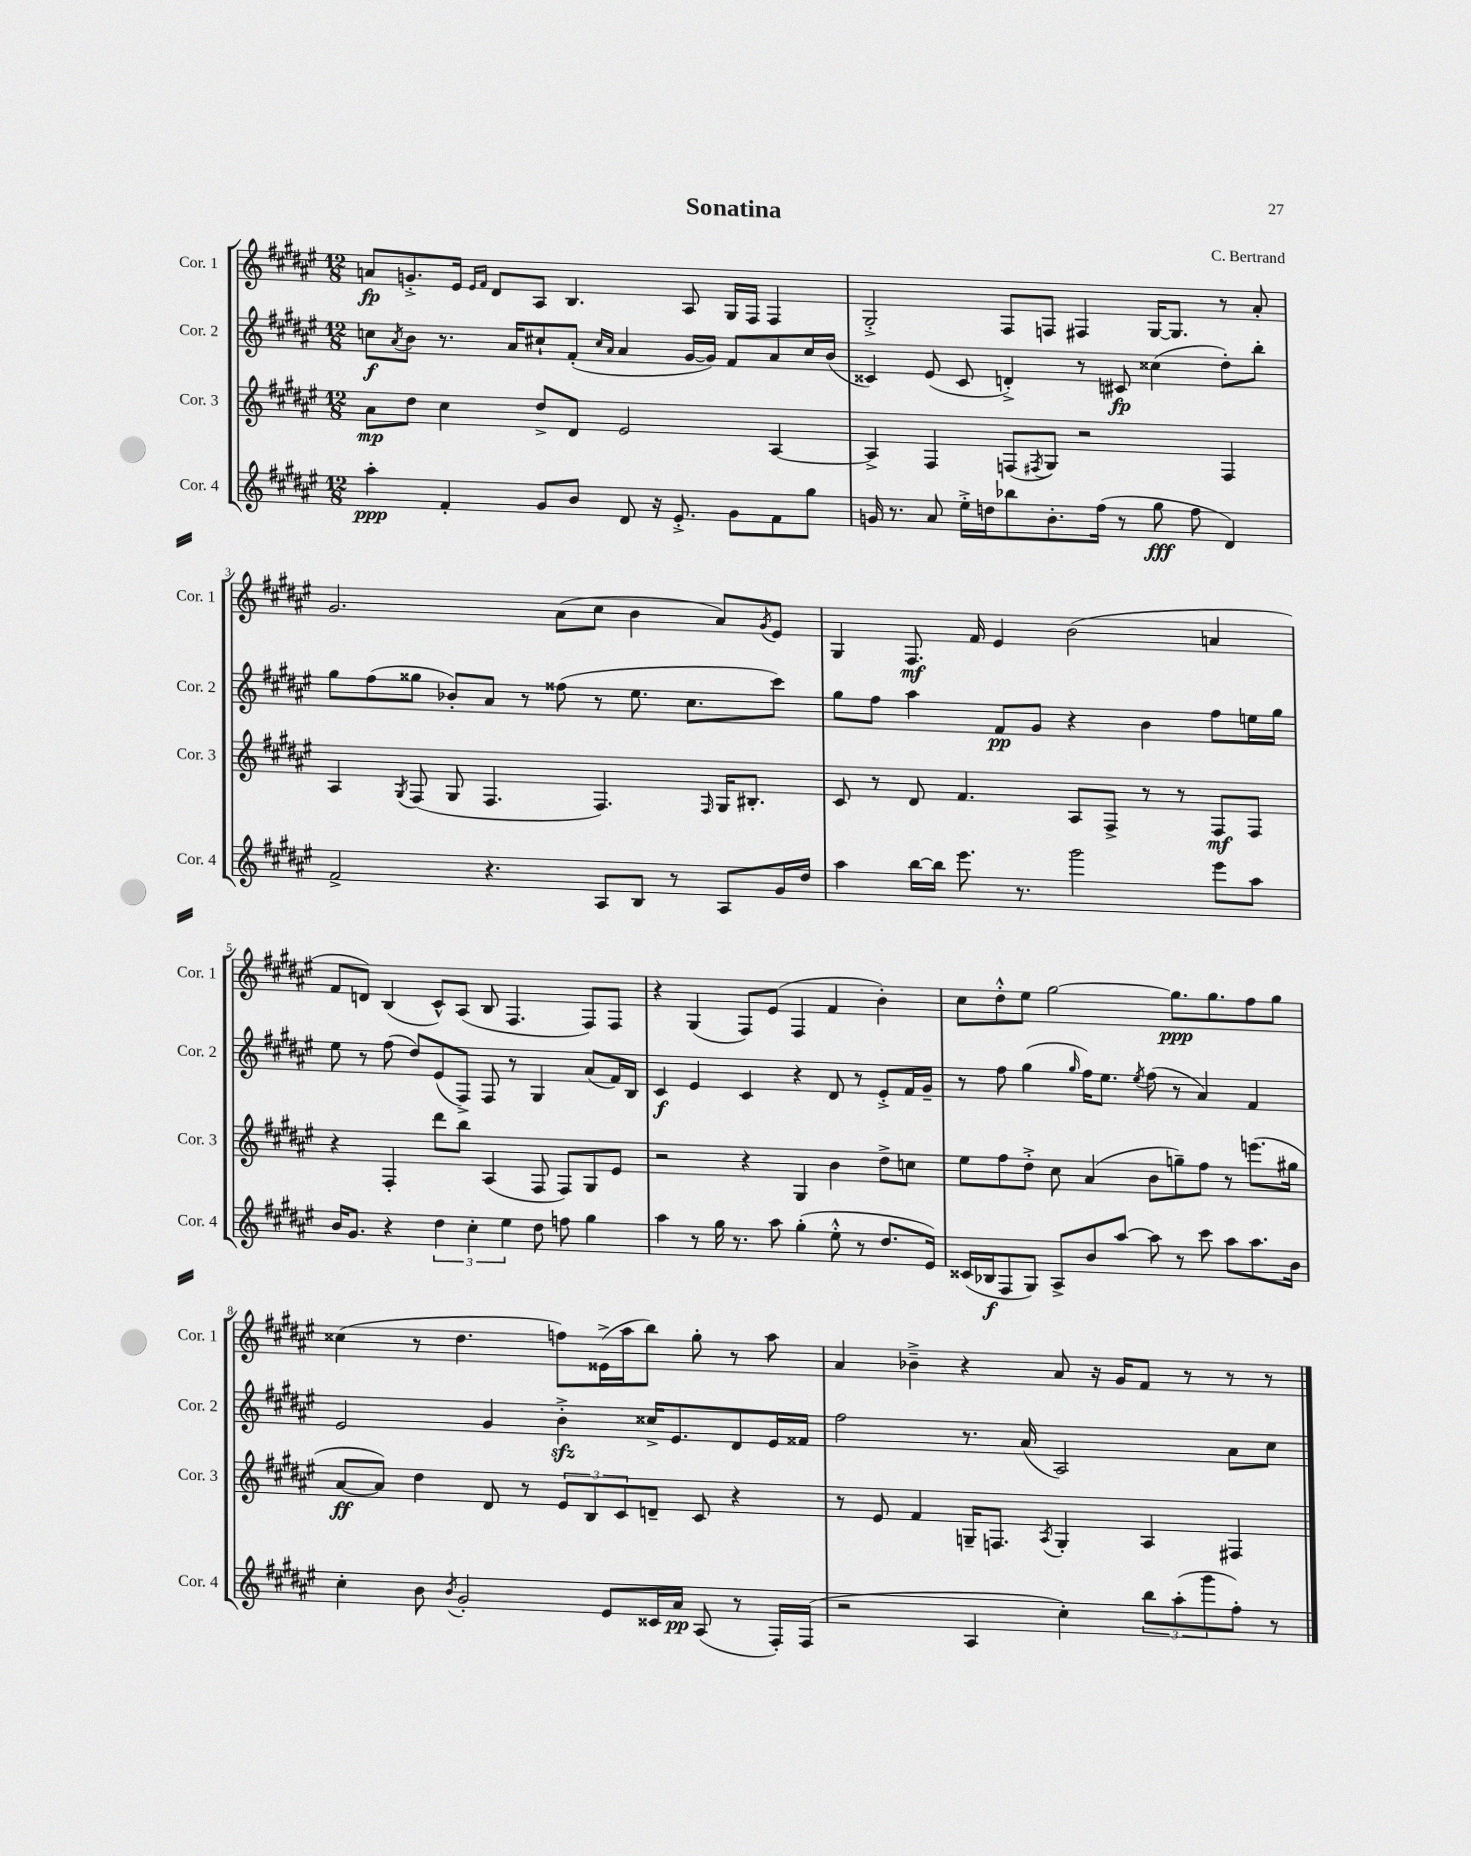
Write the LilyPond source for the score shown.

\header { title = "Sonatina" composer = "C. Bertrand" }
<<
\new StaffGroup <<
\new Staff = "s0" \with { instrumentName = "Cor. 1" shortInstrumentName = "Cor. 1" } {
    \clef treble \key fis \major \numericTimeSignature \time 12/8
    a'8\fp g'8.-.-> eis'16 \grace { eis'16 fis'16 } dis'8 ais8 b4. ais8 gis16 fis16 fis4 |
    gis2-.-> fis8 f8 fis4 gis16~ gis8. r8 ais'8-. |
    gis'2. ais'8( cis''8 b'4 ais'8) \acciaccatura { gis'8 } eis'8 |
    gis4 fis8.\mf fis'16 eis'4 b'2( a'4 |
    fis'8 d'8) b4( cis'8-^) ais8( b8 fis4. fis8) fis8 |
    r4 gis4( fis8) eis'8( fis4 fis'4 b'4-.) |
    cis''8 dis''8-.-^ eis''8 gis''2~ gis''8.\ppp gis''8. fis''8 gis''8 |
    cisis''4( r8 dis''4. f''8) eisis'16->( ais''16 b''8) gis''8-. r8 ais''8 |
    ais'4 bes'4---> r4 ais'8 r16 gis'16 fis'8 r8 r8 r8 \bar "|." |
}
\new Staff = "s1" \with { instrumentName = "Cor. 2" shortInstrumentName = "Cor. 2" } {
    \clef treble \key fis \major \numericTimeSignature \time 12/8
    c''8\f \acciaccatura { ais'8 } b'8 r8. ais'16 cis''8-! fis'8-.( \grace { cis''16 ais'16 } ais'4 gis'16~ gis'16) fis'8 ais'8 cis''16 b'16( |
    cisis'4) eis'8( cisis'8 d'4-.->) r8 cis'8\fp cisis''4( dis''8-.) b''8-. |
    gis''8 fis''8( gisis''8 bes'8-.) ais'8 r8 fisis''8( r8 eis''8. cis''8. cis'''8) |
    gis''8 fis''8 ais''4 fis'8\pp gis'8 r4 b'4 fis''8 e''16 gis''16 |
    eis''8 r8 fis''8( dis''8) eis'8( fis8->) fis8 r8 gis4 ais'8( fis'16) b16 |
    cis'4\f eis'4 cis'4 r4 dis'8 r8 eis'8-.-> fis'16 gis'16-- |
    r8 fis''8 gis''4( \grace { gis''16 } fis''16) eis''8. \acciaccatura { eis''8 } fis''8( r8 ais'4) fis'4 |
    eis'2 gis'4 b'4-.->\sfz cisis''16-> eis'8. dis'8 eis'16 fisis'16 |
    fis''2 r8. ais'16( ais2) ais'8 cis''8 \bar "|." |
}
\new Staff = "s2" \with { instrumentName = "Cor. 3" shortInstrumentName = "Cor. 3" } {
    \clef treble \key fis \major \numericTimeSignature \time 12/8
    ais'8\mp dis''8 cis''4 dis''8-> dis'8 eis'2 ais4~ |
    ais4-> fis4 f8( \acciaccatura { fis8 } gis8) r2 fis4 |
    ais4 \acciaccatura { gis8 } fis8( gis8 fis4. fis4.) \grace { fis16 } gis16 bis8.-. |
    cis'8 r8 dis'8 fis'4. ais8 fis8-> r8 r8 fis8\mf fis8 |
    r4 fis4-. dis'''8 b''8 ais4( fis8 fis8) gis8 eis'8 |
    r2 r4 gis4 b'4 dis''8-> c''8 |
    eis''8 fis''8 dis''8-.-> cis''8 ais'4( b'8 g''8--) fis''8 r8 e'''8.( gis''16 |
    ais'8~\ff ais'8) dis''4 dis'8 r8 \tuplet 3/2 { eis'8 b8 cis'8 } d'8-- cis'8 r4 |
    r8 eis'8 fis'4 g16-- f8. \acciaccatura { ais8 } g4-. ais4 fis4 \bar "|." |
}
\new Staff = "s3" \with { instrumentName = "Cor. 4" shortInstrumentName = "Cor. 4" } {
    \clef treble \key fis \major \numericTimeSignature \time 12/8
    ais''4-.\ppp fis'4-. gis'8 b'8 dis'8 r16 eis'8.-.-> gis'8 fis'8 gis''8 |
    g'16 r8. ais'8 eis''16-.-> d''16 bes''8 b'8.-. fis''16( r8 gis''8\fff fis''8 dis'4) |
    fis'2-> r4. ais8 b8 r8 ais8 gis'16 dis''16 |
    ais''4 b''16~ b''16 eis'''8. r8. gis'''2 eis'''8 ais''8 |
    b'16 gis'8. r4 \tuplet 3/2 { dis''4 cis''4-. eis''4 } dis''8 f''8 gis''4 |
    ais''4 r8 gis''16 r8. ais''8 gis''4-.( eis''8-.-^ r8 dis''8. eis'16) |
    cisis'16( bes16\f fis8 gis8) ais8-> b'8 ais''8~ ais''8 r8 cis'''8 ais''8 ais''8. b'16 |
    cis''4-. b'8 \acciaccatura { b'8 } gis'2-. eis'8 cisis'16 ais'16\pp ais8( r8 fis16-.) fis16( |
    r2 ais4 cis''4-.) \tuplet 3/2 { b''8 ais''8-.( gis'''8 } fis''8-.) r8 \bar "|." |
}
>>
>>
